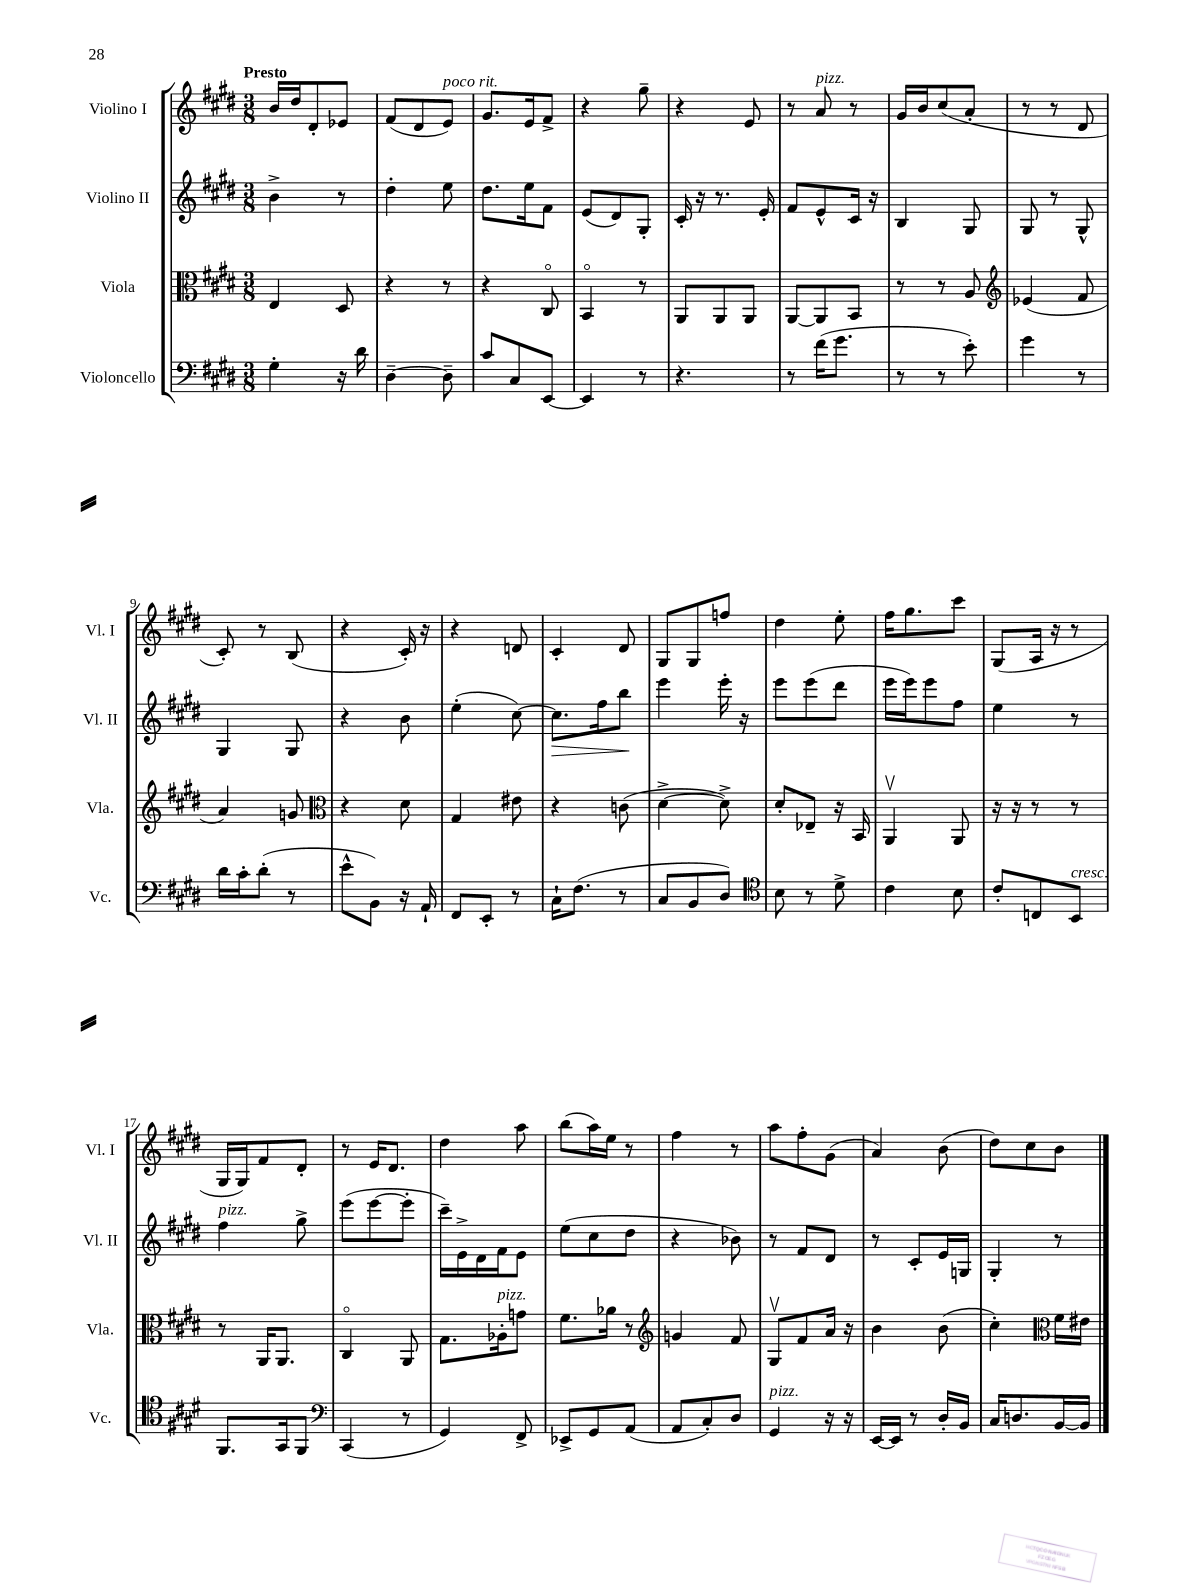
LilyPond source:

<<
\new StaffGroup <<
\new Staff = "s0" \with { instrumentName = "Violino I" shortInstrumentName = "Vl. I" } {
    \clef treble \key e \major \numericTimeSignature \time 3/8 \tempo "Presto"
    b'16 dis''16 dis'8-. ees'8 |
    fis'8( dis'8 e'8^\markup { \italic "poco rit." }) |
    gis'8. e'16 fis'8-> |
    r4 gis''8-- |
    r4 e'8 |
    r8 a'8^\markup { \italic "pizz." } r8 |
    gis'16 b'16 cis''8( a'8-. |
    r8 r8 dis'8 |
    cis'8-.) r8 b8( |
    r4 cis'16-.) r16 |
    r4 d'8 |
    cis'4-. dis'8 |
    gis8 gis8 f''8 |
    dis''4 e''8-. |
    fis''16 gis''8. cis'''8 |
    gis8( a16 r16 r8 |
    gis16 gis16) fis'8 dis'8-. |
    r8 e'16 dis'8. |
    dis''4 a''8 |
    b''8( a''16) e''16 r8 |
    fis''4 r8 |
    a''8 fis''8-. gis'8( |
    a'4) b'8( |
    dis''8) cis''8 b'8 \bar "|." |
}
\new Staff = "s1" \with { instrumentName = "Violino II" shortInstrumentName = "Vl. II" } {
    \clef treble \key e \major \numericTimeSignature \time 3/8
    b'4-> r8 |
    dis''4-. e''8 |
    dis''8. e''16 fis'8 |
    e'8( dis'8) gis8-. |
    cis'16-. r16 r8. e'16-. |
    fis'8 e'8-^ cis'16 r16 |
    b4 gis8 |
    gis8 r8 gis8-^ |
    gis4 gis8 |
    r4 b'8 |
    e''4-.( cis''8~) |
    cis''8.\> fis''16 b''8\! |
    e'''4 e'''16-. r16 |
    e'''8 e'''8( dis'''8 |
    e'''16 e'''16) e'''8 fis''8 |
    e''4 r8 |
    fis''4^\markup { \italic "pizz." } gis''8-> |
    e'''8( e'''8~ e'''8-. |
    cis'''16--) e'16-> dis'16 fis'16 e'8 |
    e''8( cis''8 dis''8 |
    r4 bes'8) |
    r8 fis'8 dis'8 |
    r8 cis'8-. e'16 g16 |
    gis4-. r8 \bar "|." |
}
\new Staff = "s2" \with { instrumentName = "Viola" shortInstrumentName = "Vla." } {
    \clef alto \key e \major \numericTimeSignature \time 3/8
    e4 dis8 |
    r4 r8 |
    r4 cis8\flageolet |
    b,4\flageolet r8 |
    a,8 a,8 a,8 |
    a,8~ a,8 b,8 |
    r8 r8 a8 |
    \clef treble ees'4( fis'8 |
    a'4) g'8 |
    \clef alto r4 dis'8 |
    gis4 eis'8 |
    r4 c'8( |
    dis'4~-> dis'8->) |
    dis'8-. ees8-- r16 b,16 |
    a,4\upbow a,8 |
    r16 r16 r8 r8 |
    r8 a,16 a,8. |
    cis4\flageolet a,8 |
    gis8. aes16-.^\markup { \italic "pizz." } g'8 |
    fis'8. aes'16 r8 |
    \clef treble g'4 fis'8 |
    gis8\upbow fis'8 a'16 r16 |
    b'4 b'8( |
    cis''4-.) \clef alto fis'16 eis'16 \bar "|." |
}
\new Staff = "s3" \with { instrumentName = "Violoncello" shortInstrumentName = "Vc." } {
    \clef bass \key e \major \numericTimeSignature \time 3/8
    gis4-. r16 dis'16 |
    dis4~-- dis8-- |
    cis'8 cis8 e,8~ |
    e,4 r8 |
    r4. |
    r8 fis'16( gis'8. |
    r8 r8 e'8-.) |
    gis'4 r8 |
    dis'16 cis'16-. dis'8-.( r8 |
    e'8-^ b,8) r16 a,16-! |
    fis,8 e,8-. r8 |
    cis16-! fis8.( r8 |
    cis8 b,8 dis8) |
    \clef tenor b8 r8 dis'8-> |
    cis'4 b8 |
    cis'8-. c8 b,8^\markup { \italic "cresc." } |
    fis,8. gis,16 fis,8 |
    \clef bass cis,4( r8 |
    gis,4) fis,8-> |
    ees,8-> gis,8 a,8( |
    a,8 cis8-.) dis8 |
    gis,4^\markup { \italic "pizz." } r16 r16 |
    e,16~ e,16 r8 dis16-. b,16 |
    cis16 d8. b,16~ b,16 \bar "|." |
}
>>
>>
